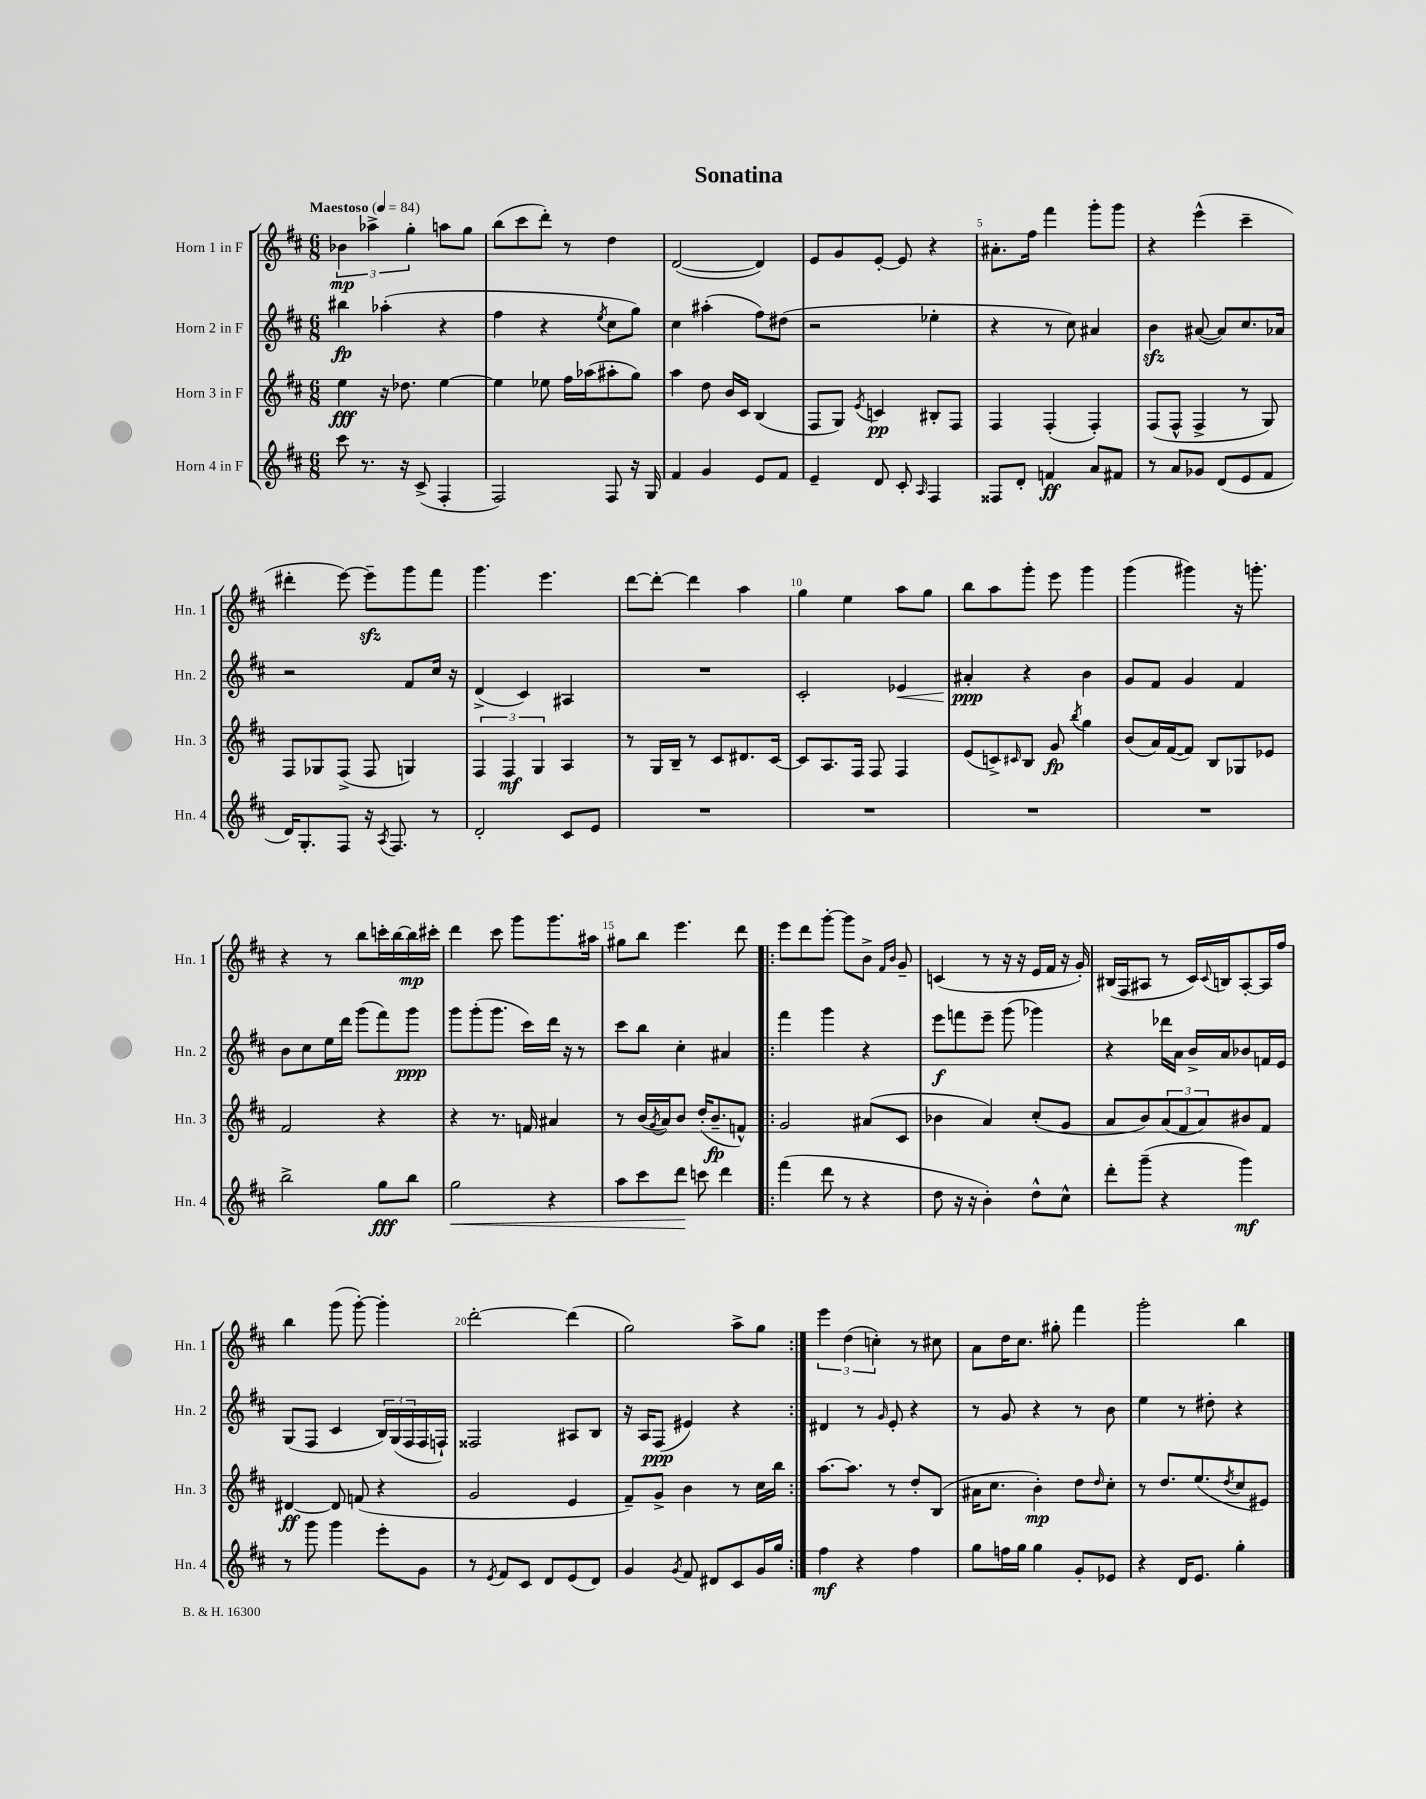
\header { title = "Sonatina" }
<<
\new StaffGroup <<
\new Staff = "s0" \with { instrumentName = "Horn 1 in F" shortInstrumentName = "Hn. 1" } {
    \clef treble \key d \major \numericTimeSignature \time 6/8 \tempo "Maestoso" 4 = 84
    \tuplet 3/2 { bes'4\mp aes''4-> g''4-. } a''8 g''8 |
    b''8( cis'''8 d'''8-.) r8 d''4 |
    d'2~( d'4) |
    e'8 g'8 e'8~-. e'8 r4 |
    ais'8.-. fis''16 fis'''4 g'''8-. g'''8 |
    r4 e'''4-^( cis'''4-- |
    dis'''4-. e'''8~) e'''8--\sfz g'''8 fis'''8 |
    g'''4. e'''4. |
    d'''8~ d'''8~-. d'''4 a''4 |
    g''4 e''4 a''8 g''8 |
    b''8 a''8 g'''8-. e'''8 g'''4 |
    g'''4( gis'''4) r16 g'''8.-. |
    r4 r8 b''8 c'''16-. b''16~ b''16\mp cis'''16-. |
    d'''4 cis'''8 g'''8 g'''8. ais''16 |
    gis''8 b''8 e'''4. d'''8 |
    \repeat volta 2 { e'''8 d'''8 g'''8~-. g'''8 b'8-> \grace { fis'16 b'16 } g'8-- |
    c'4( r8 r16 r16 e'16 fis'16 r16 g'16-.) |
    bis16( fis16 ais8 r8 cis'16) \appoggiatura { cis'8 } b16 ais8~-. ais16 fis''16 |
    b''4 g'''8( g'''8~-.) g'''4-. |
    d'''2~-. d'''4( |
    g''2) a''8-> g''8 | }
    \tuplet 3/2 { e'''4 d''4( c''4-.) } r8 cis''8 |
    a'8 d''16 cis''8. gis''8-. fis'''4 |
    g'''2-. b''4 \bar "|." |
}
\new Staff = "s1" \with { instrumentName = "Horn 2 in F" shortInstrumentName = "Hn. 2" } {
    \clef treble \key d \major \numericTimeSignature \time 6/8
    bis''4\fp aes''4-.( r4 |
    fis''4 r4 \acciaccatura { e''8 } cis''8 g''8) |
    cis''4 ais''4-.( fis''8) dis''8( |
    r2 ees''4-. |
    r4 r8 cis''8) ais'4 |
    b'4\sfz ais'8~( ais'8) cis''8. aes'16 |
    r2 fis'8 cis''16 r16 |
    d'4->( cis'4) ais4 |
    R2. |
    cis'2-. ees'4\< |
    ais'4-.\ppp\! r4 b'4 |
    g'8 fis'8 g'4 fis'4 |
    b'8 cis''8 e''16 d'''16 g'''8( fis'''8) g'''8\ppp |
    g'''8 g'''8-.( g'''8. cis'''16) d'''16 r16 r8 |
    cis'''8 b''8 cis''4-. ais'4 |
    \repeat volta 2 { fis'''4 g'''4 r4 |
    e'''8\f f'''8 e'''8-- g'''8( ges'''4) |
    r4 des'''16 a'16 b'16-> a'16 bes'8 f'16 e'16 |
    g8( fis8 cis'4 \tuplet 3/2 { b16) g16( fis16 } fis16 f16-!) |
    fisis2 ais8 b8 |
    r16 a16 fis8\ppp( eis'4) r4 | }
    dis'4 r8 \grace { g'16 } e'8-. r4 |
    r8 g'8 r4 r8 b'8 |
    e''4 r8 dis''8-. r4 \bar "|." |
}
\new Staff = "s2" \with { instrumentName = "Horn 3 in F" shortInstrumentName = "Hn. 3" } {
    \clef treble \key d \major \numericTimeSignature \time 6/8
    e''4\fff r16 des''8. e''4~ |
    e''4 ees''8 fis''16 aes''16( ais''8-. g''8) |
    a''4 d''8 b'16 cis'16 b4( |
    fis8 g8) \acciaccatura { e'8 } c'4\pp bis8-. fis8 |
    fis4 fis4-.( fis4-.) |
    fis8( fis8-^ fis4-> r8 g8) |
    fis8 ges8 fis8->( fis8 g4) |
    \tuplet 3/2 { fis4 fis4\mf g4 } a4 |
    r8 g16 b16-- r8 cis'8 dis'8. cis'16~ |
    cis'8 a8. fis16 fis8 fis4 |
    e'8( c'8->) \grace { cis'16 } b8 g'8\fp \acciaccatura { b''8 } g''4 |
    b'8( a'16) fis'16~( fis'8) b8 ges8 ees'8 |
    fis'2 r4 |
    r4 r8. f'16 ais'4 |
    r8 b'16( \acciaccatura { g'8 } a'16) b'8 d''16-.( b'8.--\fp f'8-^) |
    \repeat volta 2 { g'2 ais'8( cis'8 |
    bes'4 a'4) cis''8-.( g'8 |
    a'8 b'8) \tuplet 3/2 { a'8( fis'8 a'8) } bis'8 fis'8 |
    dis'4~\ff dis'8 f'8( r4 |
    g'2 e'4 |
    fis'8--) g'8-> b'4 r8 cis''16 b''16 | }
    a''8.~ a''8. r8 d''8-. b8( |
    ais'16 cis''8. b'4-.\mp) d''8 \grace { d''16 } cis''8-. |
    r8 d''8. e''8.( \acciaccatura { d''8 } cis''8 eis'8) \bar "|." |
}
\new Staff = "s3" \with { instrumentName = "Horn 4 in F" shortInstrumentName = "Hn. 4" } {
    \clef treble \key d \major \numericTimeSignature \time 6/8
    cis'''8 r8. r16 cis'8->( fis4-. |
    fis2) fis8 r16 g16 |
    fis'4 g'4 e'8 fis'8 |
    e'4-- d'8 cis'8-. \grace { a16 } fis4 |
    fisis8 d'8-. f'4\ff a'8 fis'8 |
    r8 a'8 ges'8 d'8( e'8 fis'8 |
    d'16) g8.-. fis8 r16 \acciaccatura { a8 } fis8. r8 |
    d'2-. cis'8 e'8 |
    R2. |
    R2. |
    R2. |
    R2. |
    b''2-> g''8\fff b''8 |
    g''2\< r4 |
    a''8 cis'''8 d'''8\! c'''8 d'''4 |
    \repeat volta 2 { fis'''4( d'''8 r8 r4 |
    d''8 r16 r16 b'4-.) d''8-^ cis''8-^ |
    d'''8-. g'''8--( r4 g'''4\mf) |
    r8 g'''8 g'''4 e'''8-. g'8 |
    r8 \acciaccatura { e'8 } fis'8 cis'8 d'8 e'8( d'8) |
    g'4 \acciaccatura { g'8 } fis'8 dis'8 cis'8 g'16 g''16 | }
    fis''4\mf r4 fis''4 |
    g''8 f''16 g''16 g''4 g'8-. ees'8 |
    r4 d'16 e'8. g''4-. \bar "|." |
}
>>
>>
\layout { \context { \Score \override BarNumber.break-visibility = ##(#f #t #t) barNumberVisibility = #(every-nth-bar-number-visible 5) } }
